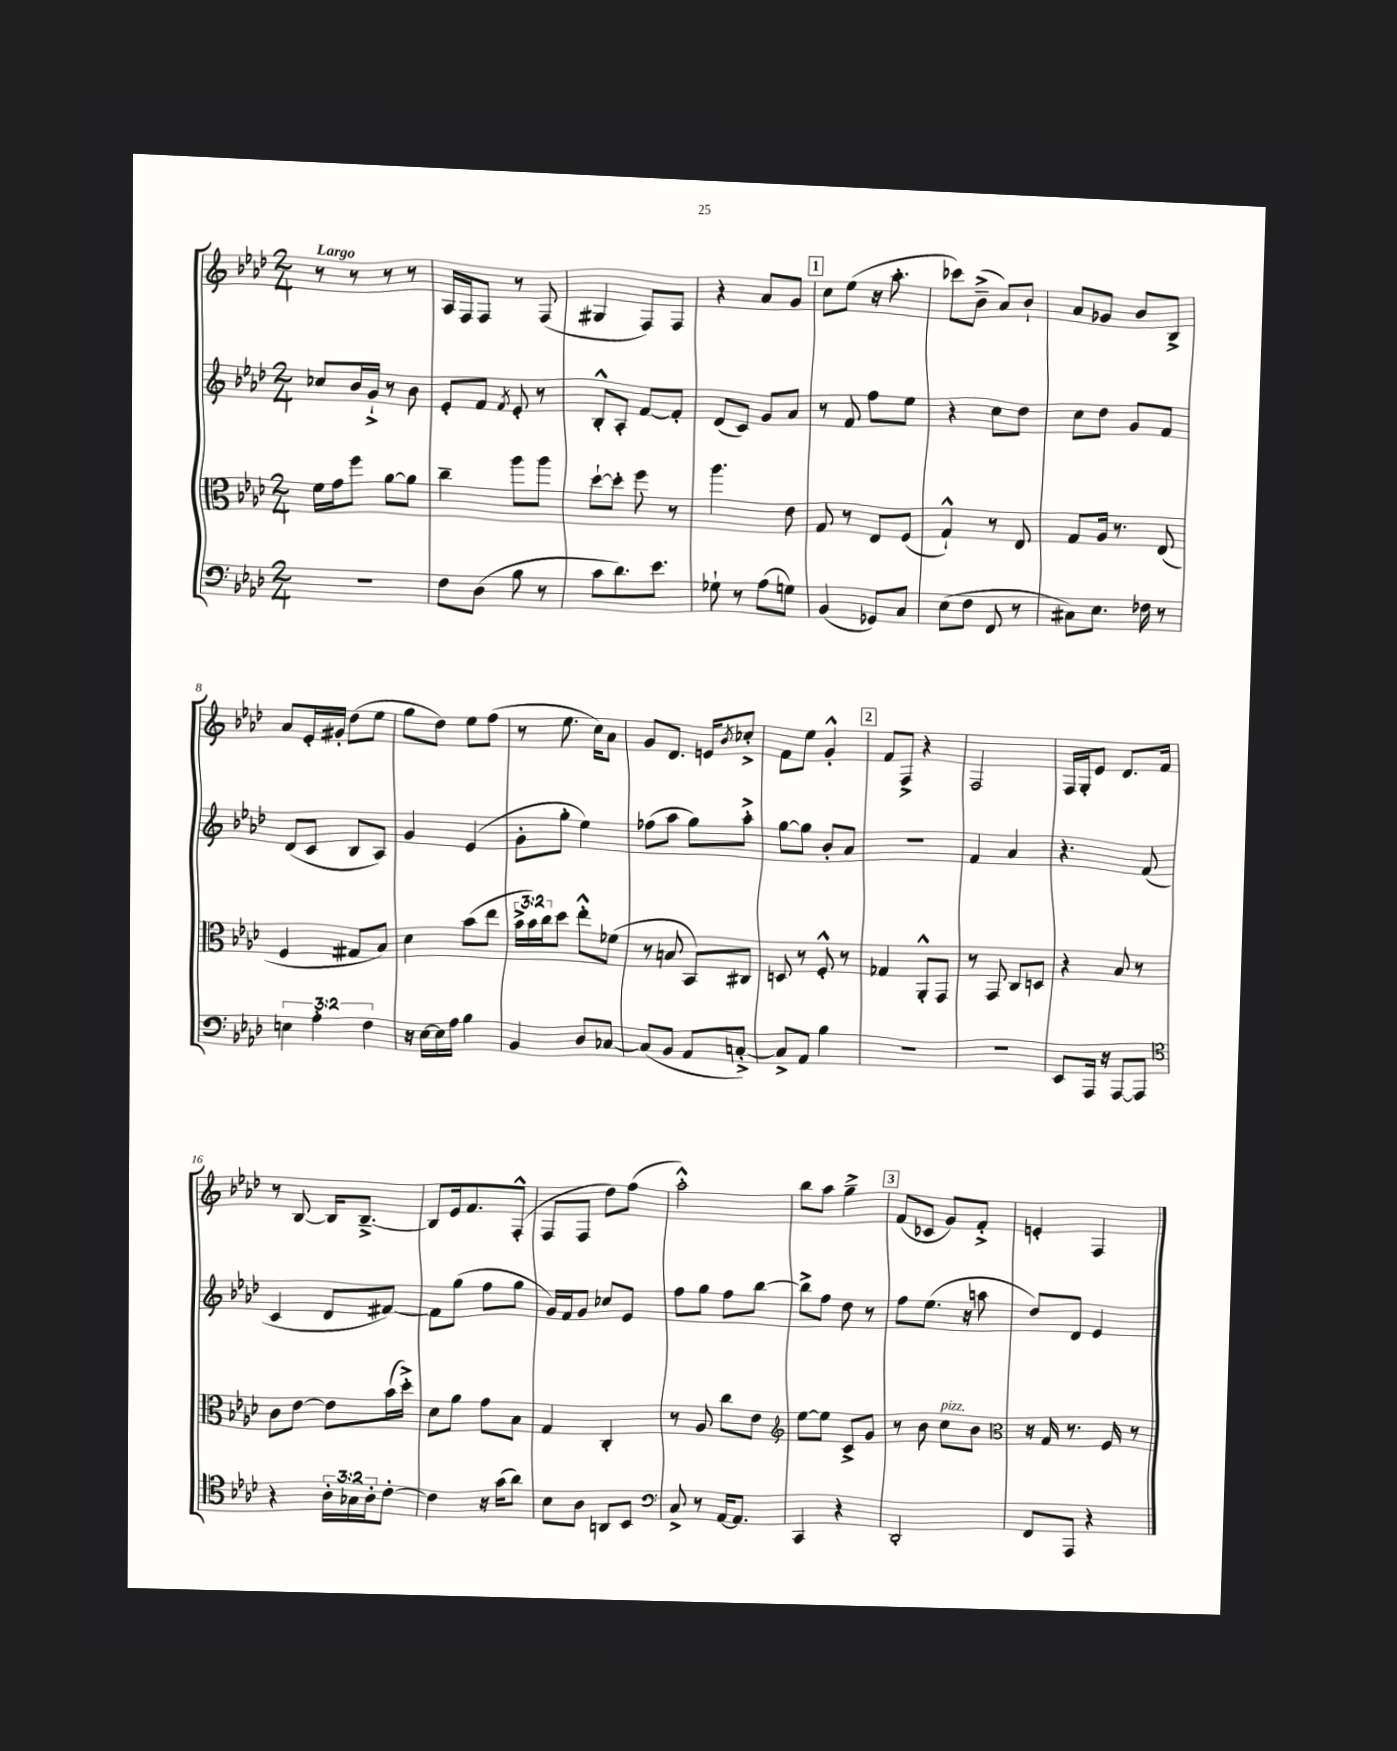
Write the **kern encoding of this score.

**kern	**kern	**kern	**kern
*staff4	*staff3	*staff2	*staff1
*clefF4	*clefC3	*clefG2	*clefG2
*k[b-e-a-d-]	*k[b-e-a-d-]	*k[b-e-a-d-]	*k[b-e-a-d-]
*M2/4	*M2/4	*M2/4	*M2/4
2r	16f	8cc-	8r
.	16g	.	.
.	8ff	16b-	8r
.	.	16g`^	.
.	[8a-	8r	8r
.	8a-]	8b-	8r
=	=	=	=
8F	4cc~	8e-'	16A-
.	.	.	16F
(8D-	.	8f	8F
.	.	8qf	.
8B-	8aa-	8e-'	8r
8r	8aa-	8r	(8F
=	=	=	=
8c	[8dd-`	8B-'^^	4G#
8.d-)	8dd-']	8A-'	.
.	8ff	[8f	8F)
8.e-	.	.	.
.	8r	8f']	8F
=	=	=	=
8G-`	4.aa-	(8d-	4r
8r	.	8c)	.
(8A-	.	8g	8a-
8G)	8e-	8a-	8g
=	=	=	=
(4BB-	8G	8r	8cc
.	8r	8f	(8ee-
8GG-)	8E-	8ff	16r
.	.	.	8.aa-'
8C	(8F	8ee-	.
=	=	=	=
(8E-	4G`^^)	4r	8ccc-)
8F	.	.	(8b-~^
8FF	8r	8cc	8a-)
8r	8E-	8dd-	8b-`
=	=	=	=
8C#)	8G	8cc	8a-
8.E-	16A-	8dd-	8g-
.	8.r	.	.
.	.	8g	8b-
16F-	.	.	.
8r	(8E-	8f	8B-^
=	=	=	=
6E	4F	(8d-	8a-
.	.	8c	16e-'
6A-'	.	.	.
.	.	.	16g#'
.	8G#	8B-	(8dd-
6F	.	.	.
.	8B-)	8A-)	8ee-
=	=	=	=
16r	4d-	4g	8gg
[16E-	.	.	.
16E-]	.	.	8dd-)
16A-	.	.	.
4B-	(8b-	(4e-	8ee-
.	8ee-	.	(8ff
=	=	=	=
4BB-	24b-^	8g'	8r
.	24b-)	.	.
.	24cc	.	.
.	8dd-	8gg'	8.ee-
8D-	8ee-'^^	4ee-)	.
.	.	.	16cc)
[8C-	(8f-	.	8a-
=	=	=	=
(8C-]	8r	(8ff-	8g
8BB-	8B	8aa-	8.d-
8AA-	8BB-)	8gg)	.
.	.	.	16e
.	.	.	8qb-
[8C'^)	8C#	8aa-'^	8cc-'^
=	=	=	=
8C^]	8D	[8gg	8f
8AA-	8r	8gg]	8ee-
4B-	8F'^^	8b-'	4g'^^
.	8r	8a-	.
=	=	=	=
2r	4G-	2r	8f
.	.	.	8F^
.	8AA-'^^	.	4r
.	8GG	.	.
=	=	=	=
2r	8r	4f	2F
.	8GG	.	.
.	8C	4a-	.
.	8D	.	.
=	=	=	=
8EE-	4r	4.r	16F
.	.	.	16G'
16AAA-	.	.	8e-
16r	.	.	.
[8AAA-	8B-	.	8.d-
8AAA-]	8r	(8f	.
.	.	.	16f
=	=	=	=
*clefC4	*	*	*
4r	8c	4c	8r
.	[8e-	.	[8B-
24A-'	8e-]	8d-	16B-]
24G-	.	.	.
.	.	.	[8.B-~^
24A-'	.	.	.
[8c'	(16b-	[8f#)	.
.	16dd-'^)	.	.
=	=	=	=
4c]	8d-	8f#]	8B-]
.	8a-	(8gg	16e-
.	.	.	8.f
16r	8g	8ff	.
(16g	.	.	.
8a-)	8B-	8gg	(8F'^^
=	=	=	=
8B-	4G	16g)	8F
.	.	16f	.
8A-	.	8g	8F
8AA	4C'	8cc-	8dd-)
8BB-	.	8e-	(8ff
=	=	=	=
*clefF4	*	*	*
8C^	8r	8ff	2aa-'^^)
8r	8A-	8gg	.
[16AA-	8cc	8ff	.
8.AA-]	.	.	.
.	8e-	[8bb-	.
=	=	=	=
*	*clefG2	*	*
4CC	[8ee-	8bb-^]	8bb-
.	8ee-]	8ff	8aa-
4r	8c^	8dd-	4gg~^
.	8g	8r	.
=	=	=	=
2DD-'	8r	8ff	(8f
.	8b-	(8.ee-	8c-
.	8cc	.	8g)
.	.	16r	.
.	8b-	8aa	8f'^
=	=	=	=
*	*clefC3	*	*
8FF	16r	8dd-)	4e'
.	16G	.	.
8AAA-	8.r	8d-	.
4r	.	4e-	4F
.	16F	.	.
.	8r	.	.
==	==	==	==
*-	*-	*-	*-
